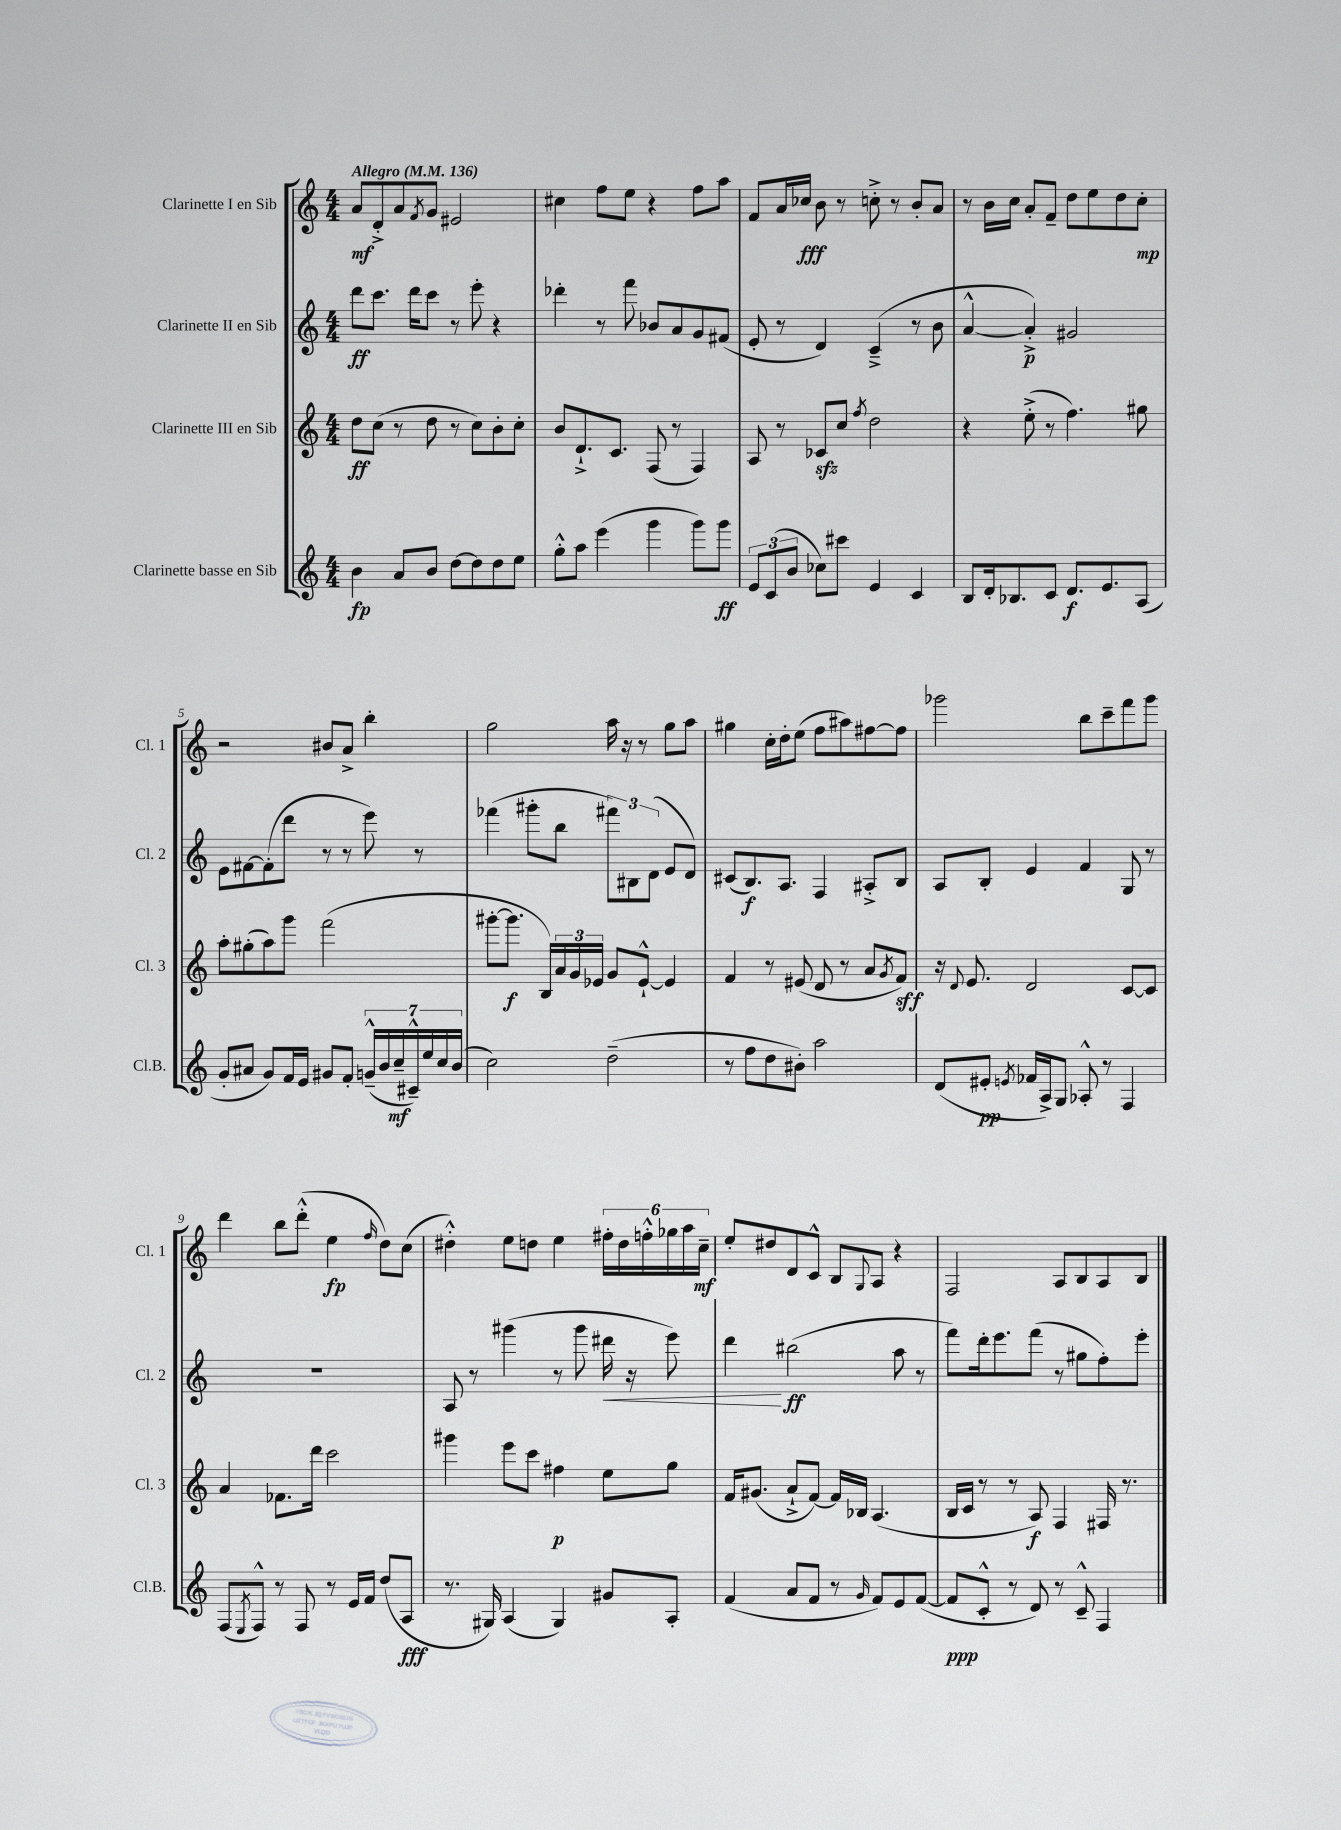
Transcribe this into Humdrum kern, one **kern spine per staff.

**kern	**kern	**kern	**kern
*staff4	*staff3	*staff2	*staff1
*clefG2	*clefG2	*clefG2	*clefG2
*k[]	*k[]	*k[]	*k[]
*M4/4	*M4/4	*M4/4	*M4/4
*MM136	*MM136	*MM136	*MM136
4b	8dd	8ddd	8a
.	(8cc	8.ccc	8d'^
8a	8r	.	8a
.	.	16ddd	.
.	.	.	8qf
8b	8dd	8ccc	8g
[8dd	8r	8r	2e#
8dd]	8cc)	8eee'	.
8dd	8b'	4r	.
8ee	8cc'	.	.
=	=	=	=
8gg'^^	8b	4ddd-'	4cc#
8aa	8.d`^	.	.
(4eee	.	8r	8ff
.	8.c	.	.
.	.	8fff	8ee
4ggg	(8F	8b-	4r
.	8r	8a	.
8ggg)	4F)	8g	8ff
8ggg	.	(8f#	8aa
=	=	=	=
12e	8A	8e'	8f
(12c	.	.	.
.	8r	8r	16a
12b	.	.	.
.	.	.	16cc-
8cc-)	8c-	4d)	8b
8ccc#	8cc	.	8r
.	8qff	.	.
4e	2dd	(4c~^	8cc'^
.	.	.	8r
4c	.	8r	8b'
.	.	8b	8a
=	=	=	=
8B	4r	[4a^^	8r
16d'	.	.	16b
8.B-	.	.	16cc
.	(8ee'^	4a'^])	8a'
8c	8r	.	8f~
8.d	4.ff)	2g#	8dd
.	.	.	8ee
8.e	.	.	.
.	.	.	8dd
(8A	8gg#	.	8cc'
=	=	=	=
8g'	8aa'	8e	2r
8a#	(8gg#'	[8f#	.
8g)	8aa)	(8f#']	.
16f	8ggg	8ddd	.
16e	.	.	.
8g#	(2fff	8r	8b#
8f'	.	8r	8a^
(28g~^^	.	8eee)	4bb'
28b	.	.	.
28cc~	.	.	.
28c#~^^)	.	.	.
.	.	8r	.
28ee	.	.	.
28cc	.	.	.
(28b	.	.	.
=	=	=	=
2cc)	[8ggg#'	(4fff-	2gg
.	8.ggg#]	.	.
.	.	8ggg#'	.
.	16B)	.	.
.	24a	8bb	.
.	24g	.	.
.	24e-	.	.
(2dd~	8g	12fff#)	16aa
.	.	.	16r
.	.	12B#	.
.	[8e-`^^	.	8r
.	.	(12d	.
.	4e-]	8e	8gg
.	.	8d)	8aa
=	=	=	=
8r	4f	(8c#	4gg#
8ff	.	8.B)	.
8dd	8r	.	16cc'
.	.	8.A	16dd'
8b#')	(8e#	.	(8ee
2aa	8d	4F	8ff
.	8r	.	8aa#)
.	8a	8A#'^	[8ff#
.	8qg	.	.
.	8f)	8B	8ff#]
=	=	=	=
(8d	16r	8A	2ggg-
.	8qqd	.	.
.	8.e	.	.
8e#'	.	8B'	.
8qe	.	.	.
16f-	2d	4e	.
16A^)	.	.	.
8G	.	.	.
8A-'^^	.	4f	8bb
8r	.	.	8ccc~
4F	[8c	8G	8fff
.	8c]	8r	8ggg-
=	=	=	=
(8F	4a	1r	4ddd
8qE	.	.	.
8F^^)	.	.	.
8r	8.f-	.	8bb
8F	.	.	(8ddd'^^
.	16ddd	.	.
8r	2ccc	.	4ee
16e	.	.	.
16f	.	.	.
.	.	.	16qqff
(8dd	.	.	8dd)
8A	.	.	(8cc
=	=	=	=
8.r	4ggg#	8A	4dd#'^^)
.	.	8r	.
16G#)	.	.	.
(4A	8eee	(4ggg#	8ee
.	8ccc	.	8dd
4G#)	4ff#	8r	4ee
.	.	8ggg#	.
8g#	8ee	16ddd#	24ff#'
.	.	.	24dd
.	.	16r	.
.	.	.	24ff'^^
8A'	8gg	8eee)	24gg-
.	.	.	24aa
.	.	.	24cc~
=	=	=	=
(4f	16f	4ddd	8ee'
.	(8.g#	.	.
.	.	.	8dd#
8a	8a`^	(2bb#	8d
8f	[8f)	.	8c^^
8r	16f]	.	8B
.	16B-	.	.
16qqg	.	.	8qqG
8f)	(4.A	.	8A
8e	.	8aa	4r
([8f	.	8r	.
=	=	=	=
8f]	16B	8fff)	2F
.	16c	.	.
8c'^^	8r	16ddd'	.
.	.	8.eee	.
8r	8r	.	.
8d)	8A)	(8fff	.
8r	4F	8r	8A
8c~^^	.	8gg#	8B
4F	16F#	8ff')	8A
.	8.r	.	.
.	.	8eee'	8B
==	==	==	==
*-	*-	*-	*-
